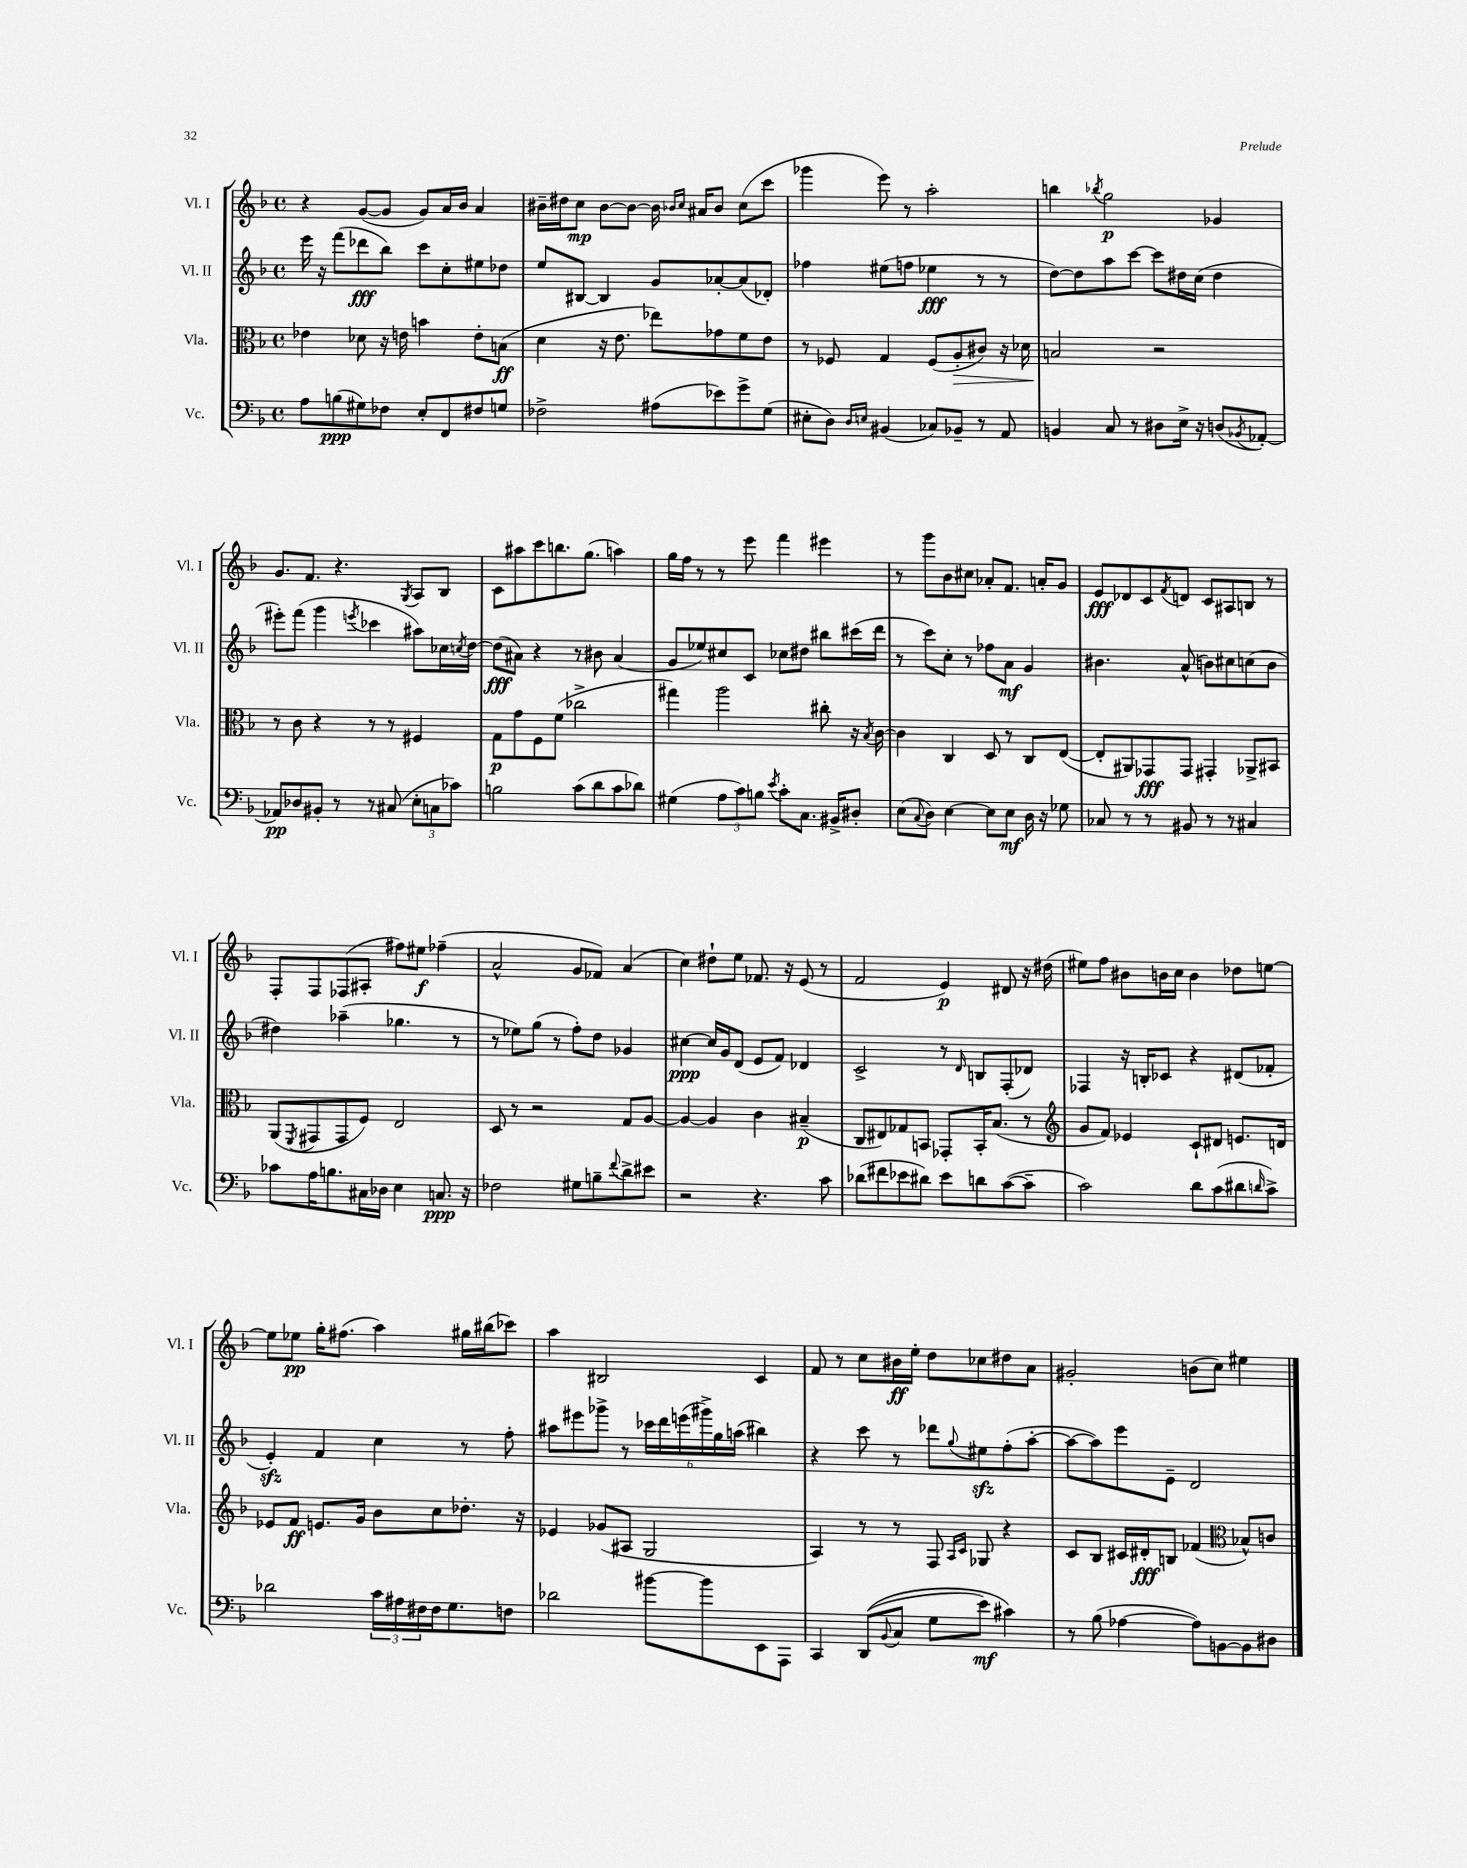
<<
\new StaffGroup <<
\new Staff = "s0" \with { instrumentName = "Vl. I" shortInstrumentName = "Vl. I" } {
    \clef treble \key f \major \defaultTimeSignature \time 4/4
    r4 g'8~( g'8 g'8) a'16 bes'16 a'4 |
    bis'16-- dis''16 c''8\mp bis'8~ bis'8~ bis'16 \grace { bes'16 c''16 } ais'16 bes'8 c''8( c'''8 |
    ges'''4 e'''8) r8 a''2-. |
    b''4 \acciaccatura { bes''8 } g''2\p ges'4 |
    g'8. f'8. r4. \acciaccatura { g8 } a8 bes8 |
    c'8 ais''8 c'''8 b''8. g''8.( a''4) |
    g''16 f''16 r8 r8 e'''8 f'''4 eis'''4 |
    r8 g'''8 bes'8 cis''8 aes'8-. f'8. a'16-. g'8 |
    e'8\fff des'8 c'8 \acciaccatura { f'8 } d'8 c'8 ais8 b8 r8 |
    f8-. f8 fes8( ais8-. fis''8) eis''8\f fes''4--( |
    a'2-^ g'8 fes'8) a'4( |
    c''4) dis''8-! e''8 fes'8. r16 e'8( r8 |
    f'2 e'4\p) dis'8 r16 dis''16( |
    eis''8) f''8 bis'8 b'16 c''16 b'4 des''8 e''8~ |
    e''8 ees''8\pp g''16-. fis''8.( a''4) gis''16 bis''16( ces'''8) |
    a''4 bis2 c'4 |
    f'8 r8 c''8 bis'16\ff e''16-. d''8 ces''8 dis''8 a'8 |
    gis'2-. b'8( c''8) eis''4 \bar "|." |
}
\new Staff = "s1" \with { instrumentName = "Vl. II" shortInstrumentName = "Vl. II" } {
    \clef treble \key f \major \defaultTimeSignature \time 4/4
    e'''16 r16 f'''8( des'''8\fff bes''8) c'''8 c''8-. eis''8 des''8 |
    e''8 bis8~ bis4 g'8 aes'8~-. aes'8( des'8-.) |
    fes''4 eis''8( f''8 ees''4\fff r8 r8 |
    d''8~) d''8 a''8 c'''8~ c'''8 dis''16 c''16( dis''4 |
    eis'''8-.) f'''8( g'''4 \acciaccatura { e'''8 } ces'''4 ais''8) ces''16 \acciaccatura { c''8 } d''16~ |
    d''8\fff( ais'8) r4 r8 bis'8 ais'4( |
    g'8 ees''8) cis''8 c'8 ces''8 dis''8 bis''8 cis'''16( d'''16 |
    r8 c'''8) c''8-. r8 fes''8 a'8\mf g'4 |
    bis'4. a'8-^( b'8) cis''8 c''8( b'8 |
    dis''4) aes''4--( ges''4. r8 |
    r8 ees''8) g''8( r8 f''8-.) d''8 ges'4 |
    cis''4~\ppp cis''16 g'16 d'8( e'8 f'8) des'4 |
    c'2-> r8 \grace { d'16 } b8 f8-.( des'8) |
    fes4 r16 b16-. ces'8 r4 dis'8( fes'8-. |
    e'4-.\sfz) f'4 c''4 r8 f''8-. |
    ais''8 eis'''8 ges'''8-> r8 \tuplet 6/4 { ces'''16 d'''16 e'''16( gis'''16->) g''16 a''16( } bis''4) |
    r4 c'''8 r8 des'''8 \appoggiatura { g''8 } eis''8\sfz f''8-.( a''8~-. |
    a''8~ a''8) e'''8 e'8-- d'2 \bar "|." |
}
\new Staff = "s2" \with { instrumentName = "Vla." shortInstrumentName = "Vla." } {
    \clef alto \key f \major \defaultTimeSignature \time 4/4
    ees'4 des'8 r16 e'16 b'4 e'8-. b8\ff( |
    d'4 r16 e'8. ees''8) ges'8 f'8 e'8 |
    r8 fes8 g4 fes8( a8-.\> cis'8) r16 des'16 |
    b2\! r2 |
    r8 c'8 r4 r8 r8 fis4 |
    g8\p g'8 f8 f'8( ces''2-> |
    gis''4) a''2 cis''8-. r16 \acciaccatura { bes8 } c'16~ |
    c'4 c4 d8 r8 c8 e8~( |
    e8-. ais,8) ges,8\fff ges,8 gis,4-. aes,8-> bis,8 |
    a,8( \acciaccatura { f,8 } gis,8 gis,8 f8) e2 |
    d8 r8 r2 g8 a8~ |
    a4~ a4 c'4 bis4--\p( |
    c8 eis8) ges8 b,8 ges,8-. b,16-. bes8.( r8 |
    \clef treble g'8 f'8) ees'4 c'8-! dis'8 e'8. d'16 |
    ees'8 f'8\ff e'8. g'16 bes'8 c''8 des''8.-. r16 |
    ees'4 ges'8( ais8 g2 |
    a4) r8 r8 f8 \grace { a16 c'16 } ges8 r4 |
    c'8 bes8 cis'16 dis'16-.\fff b8 fes'4( \clef alto bes8-^) c'8 \bar "|." |
}
\new Staff = "s3" \with { instrumentName = "Vc." shortInstrumentName = "Vc." } {
    \clef bass \key f \major \defaultTimeSignature \time 4/4
    a8 b8\ppp( gis8) fes8 e8-. f,8 fis8 g8 |
    fes2-> ais8( ees'8) g'8-> g8( |
    eis8-. d8) \grace { d16 e16 } bis,4( ces8) bes,8-- r8 a,8 |
    b,4 c8 r8 dis8 e16-> r16 d8( \acciaccatura { bes,8 } aes,8~-.) |
    aes,8\pp des8 bis,8-. r8 r8 cis8( \tuplet 3/2 { e8-. c8 ces'8) } |
    b2 c'8( d'8 c'8 des'8) |
    gis4( \tuplet 3/2 { a8 c'8) b8 } \acciaccatura { e'8 } c'8-. c8. bis,16-> dis8-. |
    e8( \appoggiatura { c8 } d8) e4~ e8 e8\mf d16 r16 ges8 |
    ces8 r8 r8 bis,8 r8 r8 cis4 |
    ces'8 a16 b8. cis16 des16 e4 c8.\ppp r16 |
    fes2 gis8 b8-- \appoggiatura { f'8 } d'8-> eis'8 |
    r2 r4. c'8 |
    des'8( fis'8 ees'8 dis'8) ees'8 d'8 c'8~( c'8-- |
    c'2) d'8 c'8( dis'8 \grace { d'16 } c'8->) |
    des'2 \tuplet 3/2 { c'16 ais16 fis16 } fis16 g8. f8 |
    des'2 bis'8~ bis'8 e,8 a,,8 |
    c,4 d,8(\( \appoggiatura { bes,8 } c8 g8 e'8\mf) cis'4\) |
    r8 bes8( aes4~ aes8) b,8~ b,8 dis8 \bar "|." |
}
>>
>>
\layout { \context { \Score \remove "Bar_number_engraver" } }
